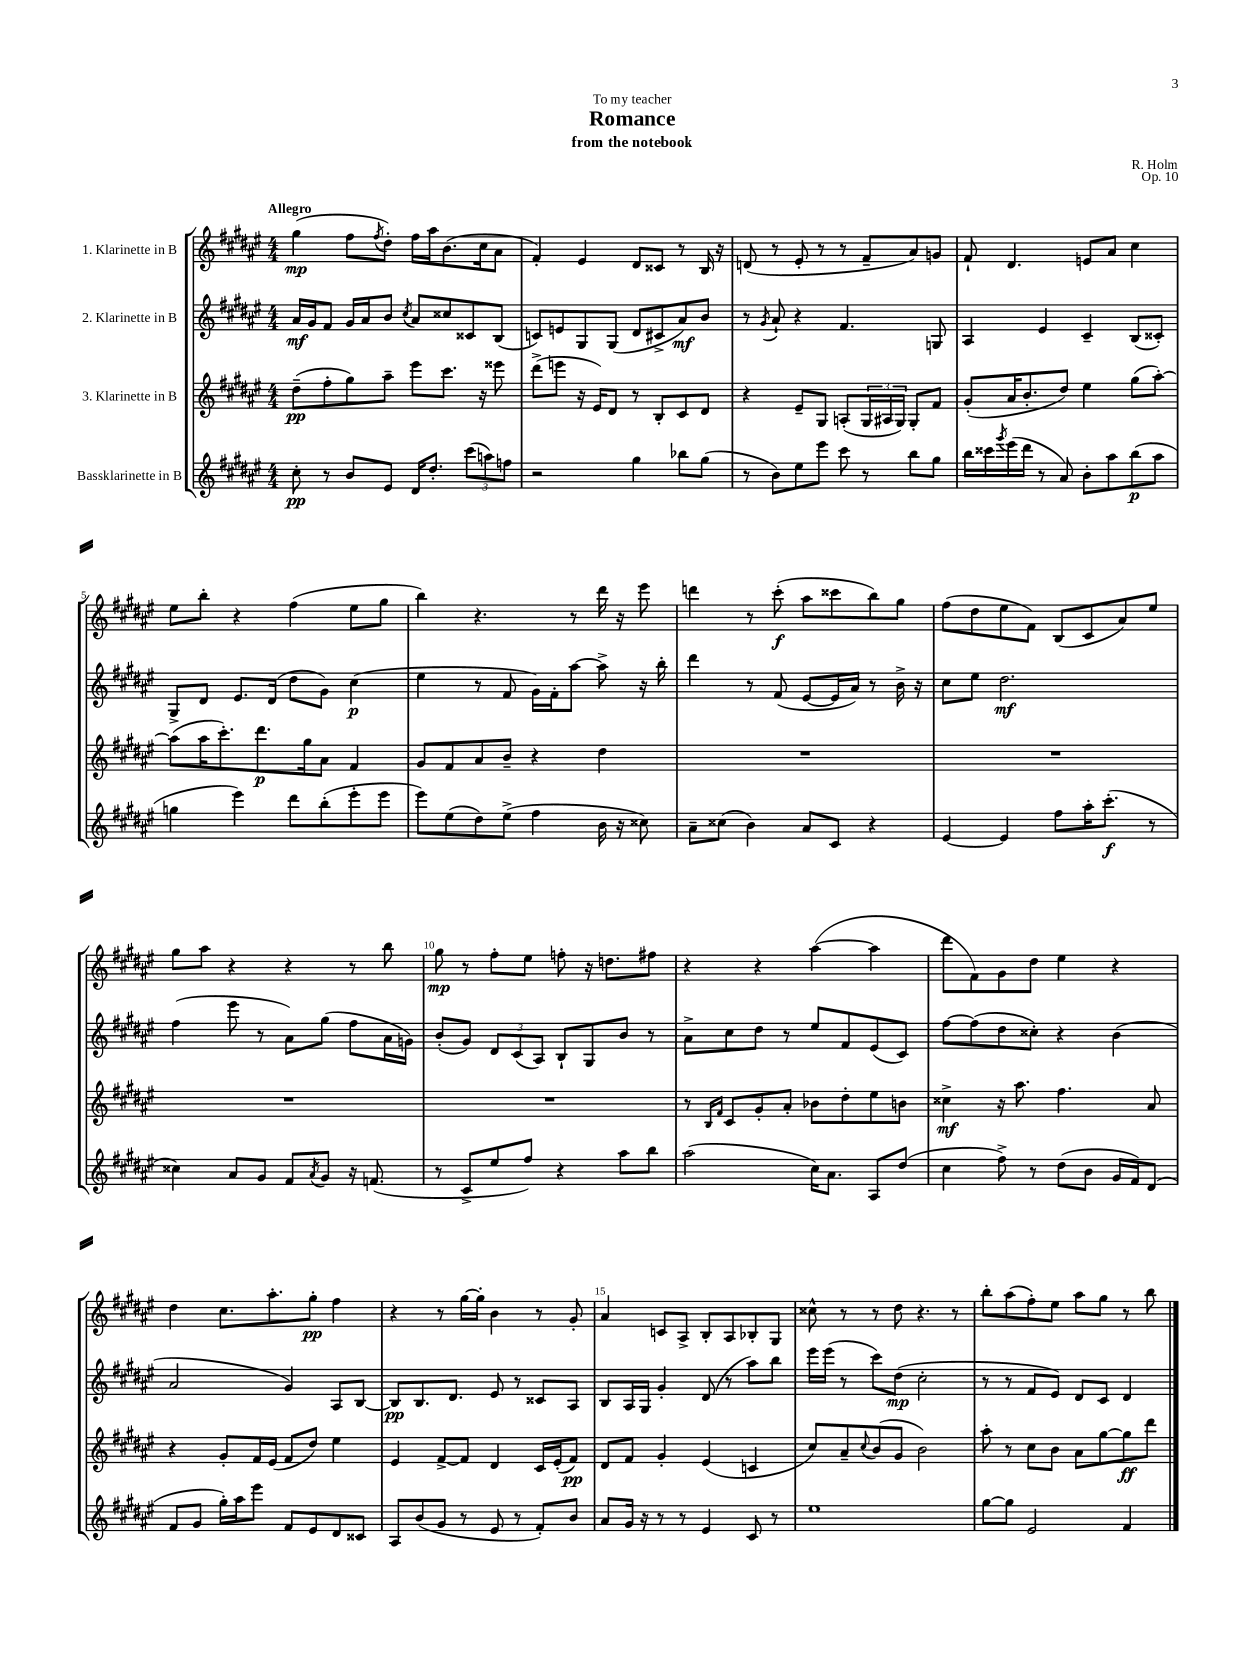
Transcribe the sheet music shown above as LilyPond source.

\header { title = "Romance" composer = "R. Holm" subtitle = "from the notebook" dedication = "To my teacher" opus = "Op. 10" }
<<
\new StaffGroup <<
\new Staff = "s0" \with { instrumentName = "1. Klarinette in B" } {
    \clef treble \key fis \major \numericTimeSignature \time 4/4 \tempo "Allegro"
    gis''4\mp( fis''8 \acciaccatura { fis''8 } dis''8-.) fis''16 ais''16 b'8.( cis''16 ais'8 |
    fis'4-.) eis'4 dis'8 cisis'8 r8 b16 r16 |
    d'8( r8 eis'8-. r8 r8 fis'8-- ais'8) g'8 |
    fis'8-! dis'4. e'8 ais'8 cis''4 |
    eis''8 b''8-. r4 fis''4( eis''8 gis''8 |
    b''4) r4. r8 dis'''16 r16 eis'''8 |
    d'''4 r8 cis'''8-.\f( ais''8 cisis'''8 b''8) gis''8 |
    fis''8( dis''8 eis''8 fis'8) b8( cis'8 ais'8) eis''8 |
    gis''8 ais''8 r4 r4 r8 b''8 |
    gis''8\mp r8 fis''8-. eis''8 f''8-. r16 d''8. fis''8 |
    r4 r4 ais''4~( ais''4 |
    dis'''8 fis'8) gis'8 dis''8 eis''4 r4 |
    dis''4 cis''8. ais''8.-. gis''8-.\pp fis''4 |
    r4 r8 gis''16~ gis''16-. b'4 r8 gis'8-. |
    ais'4 c'8 ais8-> b8-. ais8 bes8-. gis8 |
    cisis''8-^ r8 r8 dis''8 r4. r8 |
    b''8-. ais''8( fis''8-.) eis''8 ais''8 gis''8 r8 b''8 \bar "|." |
}
\new Staff = "s1" \with { instrumentName = "2. Klarinette in B" } {
    \clef treble \key fis \major \numericTimeSignature \time 4/4
    ais'16\mf gis'16 fis'8 gis'16 ais'16 b'8 \acciaccatura { cis''8 } ais'8 cisis''8 cisis'8 b8( |
    c'8) e'8 gis8 gis8( dis'8 cis'8-> ais'8\mf) b'8 |
    r8 \acciaccatura { gis'8 } ais'8-! r4 fis'4. g8 |
    ais4 eis'4 cis'4-- b8( cisis'8-.) |
    gis8-> dis'8 eis'8. dis'16( dis''8 gis'8) cis''4\p( |
    eis''4 r8 fis'8 gis'16) fis'16-. ais''8~ ais''8-> r16 b''16-. |
    dis'''4 r8 fis'8( eis'8~ eis'16 ais'16) r8 b'16-> r16 |
    cis''8 eis''8 dis''2.\mf |
    fis''4( eis'''8 r8 ais'8) gis''8( fis''8 ais'16 g'16) |
    b'8-.( gis'8) \tuplet 3/2 { dis'8 cis'8( ais8) } b8-! gis8 b'8 r8 |
    ais'8-> cis''8 dis''8 r8 eis''8 fis'8 eis'8( cis'8) |
    fis''8~ fis''8( dis''8 cisis''8-.) r4 b'4( |
    ais'2 gis'4) ais8 b8~ |
    b8\pp b8. dis'8. eis'8 r8 cisis'8 ais8 |
    b8 ais16 gis16 gis'4-. dis'8( r8 ais''8) b''8 |
    eis'''16 eis'''16( r8 cis'''8) dis''8\mp( cis''2-. |
    r8 r8 fis'8 eis'8) dis'8 cis'8 dis'4 \bar "|." |
}
\new Staff = "s2" \with { instrumentName = "3. Klarinette in B" } {
    \clef treble \key fis \major \numericTimeSignature \time 4/4
    dis''8--\pp( fis''8-. gis''8) ais''8-- eis'''8 cis'''8. r16 eisis'''8 |
    dis'''8->( e'''8 r16 eis'16) dis'8 r8 b8-. cis'8 dis'8 |
    r4 eis'8-- gis8 a8-.( \tuplet 3/2 { gis16 ais16 gis16) } gis8-. fis'8 |
    gis'8-.( ais'16 b'8.-. dis''8) eis''4 gis''8( ais''8~-.) |
    ais''8( ais''16 cis'''8.-.) dis'''8.\p gis''16 ais'8 fis'4 |
    gis'8 fis'8 ais'8 b'8-- r4 dis''4 |
    R1 |
    R1 |
    R1 |
    R1 |
    r8 \grace { b16 fis'16 } cis'8 gis'8-. ais'8-. bes'8 dis''8-. eis''8 b'8 |
    cisis''4->\mf r16 ais''8. fis''4. ais'8 |
    r4 gis'8-. fis'16 eis'16( fis'8 dis''8) eis''4 |
    eis'4 fis'8~-> fis'8 dis'4 cis'16 eis'16-.( fis'8\pp) |
    dis'8 fis'8 gis'4-. eis'4( c'4 |
    cis''8) ais'8-- \appoggiatura { cis''8 } b'8( gis'8 b'2) |
    ais''8-. r8 cis''8 b'8 ais'8 gis''8~ gis''8\ff dis'''8 \bar "|." |
}
\new Staff = "s3" \with { instrumentName = "Bassklarinette in B" } {
    \clef treble \key fis \major \numericTimeSignature \time 4/4
    cis''8-.\pp r8 b'8 eis'8 dis'16 dis''8.-. \tuplet 3/2 { cis'''8( a''8) f''8 } |
    r2 gis''4 bes''8 gis''8( |
    r8 b'8) eis''8 eis'''8 cis'''8 r8 b''8 gis''8 |
    b''16 cisis'''16 \acciaccatura { gis'''8 } eis'''16( dis'''16 r8 ais'8) b'8-. ais''8 b''8\p( ais''8 |
    g''4 eis'''4) dis'''8 b''8-.( eis'''8-. eis'''8 |
    eis'''8) eis''8( dis''8) eis''8->( fis''4 b'16 r16 cisis''8) |
    ais'8-- cisis''8( b'4) ais'8 cis'8 r4 |
    eis'4~ eis'4 fis''8 ais''16-. cis'''8.-.\f( r8 |
    cisis''4) ais'8 gis'8 fis'8 \acciaccatura { ais'8 } gis'8 r16 f'8.( |
    r8 cis'8-> eis''8 fis''8) r4 ais''8 b''8 |
    ais''2( cis''16) ais'8. ais8 dis''8( |
    cis''4 fis''8->) r8 dis''8( b'8 gis'16 fis'16) dis'8( |
    fis'8 gis'8 gis''16-.) ais''16 eis'''8 fis'8 eis'8 dis'8 cisis'8 |
    ais8 b'8( gis'8 r8 eis'8 r8 fis'8-.) b'8 |
    ais'8 gis'16 r16 r8 r8 eis'4 cis'8 r8 |
    eis''1 |
    gis''8~ gis''8 eis'2 fis'4 \bar "|." |
}
>>
>>
\layout { \context { \Score \override BarNumber.break-visibility = ##(#f #t #t) barNumberVisibility = #(every-nth-bar-number-visible 5) } }
